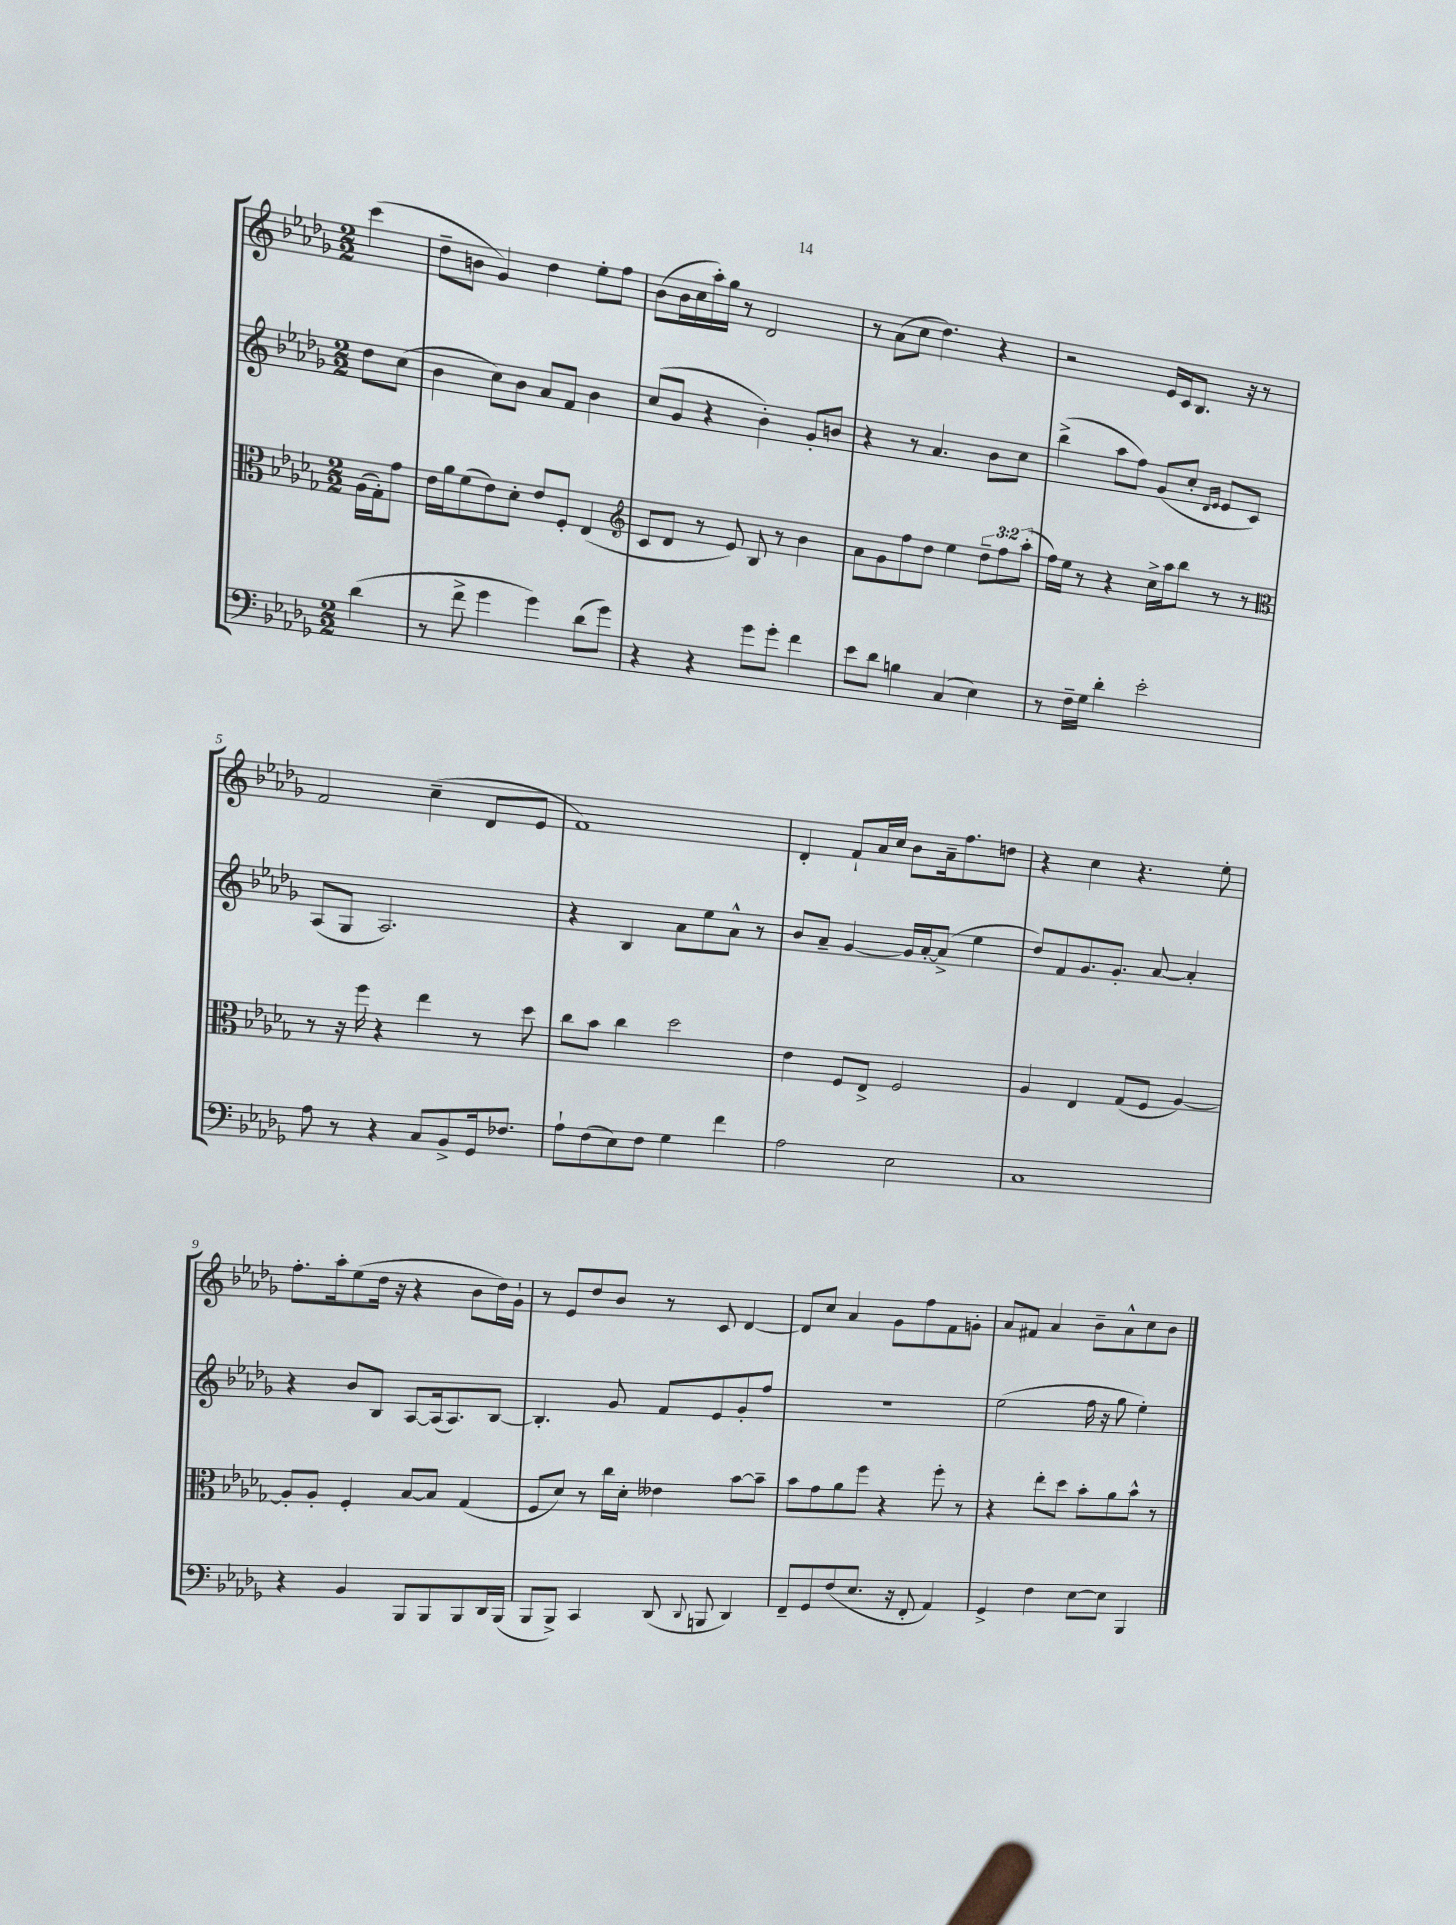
<<
\new StaffGroup <<
\new Staff = "s0" {
    \clef treble \key des \major \numericTimeSignature \time 2/2 \partial 4
    \autoBeamOff c'''4( |
    des''8[-- b'8] ges'4) des''4 ees''8[-. f''8] |
    bes'8[( bes'16 c''16 aes''16-.) ges''16] r8 des'2 |
    r8 aes'8[( c''8] des''4.) r4 |
    r2 ees'16[ c'16 bes8.] r16 r8 |
    f'2 c''4--( des'8[ ees'8] |
    f'1) |
    des'4-. f'8[-! aes'16 c''16] bes'8[ aes'16-- f''8. d''8] |
    r4 c''4 r4. ees''8-. |
    f''8.[-. aes''16-. ees''8( des''16] r16 r4 bes'8[ des''16) ges'16]-! |
    r8 ees'8[ des''8 bes'8] r8 c'8 des'4~ |
    des'8[ c''8] aes'4 ges'8[ f''8 f'8 g'8]-. |
    aes'8[ fis'8] aes'4 bes'8[-- aes'8-^ c''8 bes'8] \bar "|." |
}
\new Staff = "s1" {
    \clef treble \key des \major \numericTimeSignature \time 2/2 \partial 4
    \autoBeamOff des''8[ c''8]( |
    bes'4 c''8[) bes'8] aes'8[ f'8] bes'4 |
    c''8[( ges'8] r4 bes'4-.) ges'8[-. b'8] |
    r4 r8 aes'4. bes'8[ c''8] |
    bes''4->( aes''8[ f''8]) ges'8[( c''8]-. \grace { des'16[ ees'16] } ees'8[ c'8]) |
    aes8[( ges8] aes2.) |
    r4 bes4 aes'8[ ees''8 aes'8]-^ r8 |
    bes'8[ aes'8]-- ges'4~ ges'16[ aes'16~-. aes'8]->( ees''4 |
    des''8[) f'8 ges'8. ges'8.]-. aes'8~ aes'4-. |
    r4 bes'8[ bes8] aes8[~ aes16( aes8.) bes8]~ |
    bes4.-. ges'8 f'8[ ees'8 ges'8-. f''8] |
    r1 |
    ees''2( f''16 r16 ges''8 ees''4-.) \bar "|." |
}
\new Staff = "s2" {
    \clef alto \key des \major \numericTimeSignature \time 2/2 \override Staff.TupletNumber.text = #tuplet-number::calc-fraction-text \partial 4
    \autoBeamOff aes16[( ges16-.) ges'8] |
    ees'16[ aes'16 f'8( ees'8) des'8]-. ees'8[ f8]-. ees4( |
    \clef treble c'8[ des'8] r8 ees'8) bes8 r8 bes'4 |
    aes'8[ ges'8 f''8 des''8] ees''4 \tuplet 3/2 { des''8[-- f''8 aes''8]-.( } |
    f''16[) ees''16] r8 r4 c''16[-> aes''16 bes''8] r8 r8 |
    \clef alto r8 r16 f''16 r4 ees''4 r8 des''8 |
    c''8[ bes'8] c''4 des''2 |
    ees'4 f8[ ees8]-> f2 |
    aes4 ees4 ges8[( f8] aes4~) |
    aes8[-. aes8]-. f4-. bes8[~ bes8] ges4( |
    f8[ des'8]) r8 c''16[ des'16]-. eeses'4 bes'8[~ bes'8]-- |
    bes'8[ ges'8 aes'8 f''8] r4 f''8-. r8 |
    r4 ees''8[-. des''8] bes'8[-. aes'8 bes'8]-^ r8 \bar "|." |
}
\new Staff = "s3" {
    \clef bass \key des \major \numericTimeSignature \time 2/2 \partial 4
    \autoBeamOff des'4( |
    r8 f'8-> ges'4 ges'4) des'8[( ges'8]) |
    r4 r4 ges'8[ ges'8]-. f'4 |
    ees'8[ des'8] b4 c4( ees4) |
    r8 f16[-- ges16] des'4-. ees'2-. |
    aes8 r8 r4 c8[ bes,8-> ges,16 fes8.] |
    aes8[-! f8( ees8) f8] ges4 f'4 |
    aes2 ees2 |
    c1 |
    r4 bes,4 bes,,8[ bes,,8 bes,,8 des,16 bes,,16]( |
    bes,,8[ bes,,8]->) c,4 des,8( \appoggiatura { des,8 } b,,8 des,4) |
    f,8[-- ges,8 f8( ees8.] r16 f,8-. aes,4) |
    ges,4-> f4 ees8[~ ees8] bes,,4 \bar "|." |
}
>>
>>
